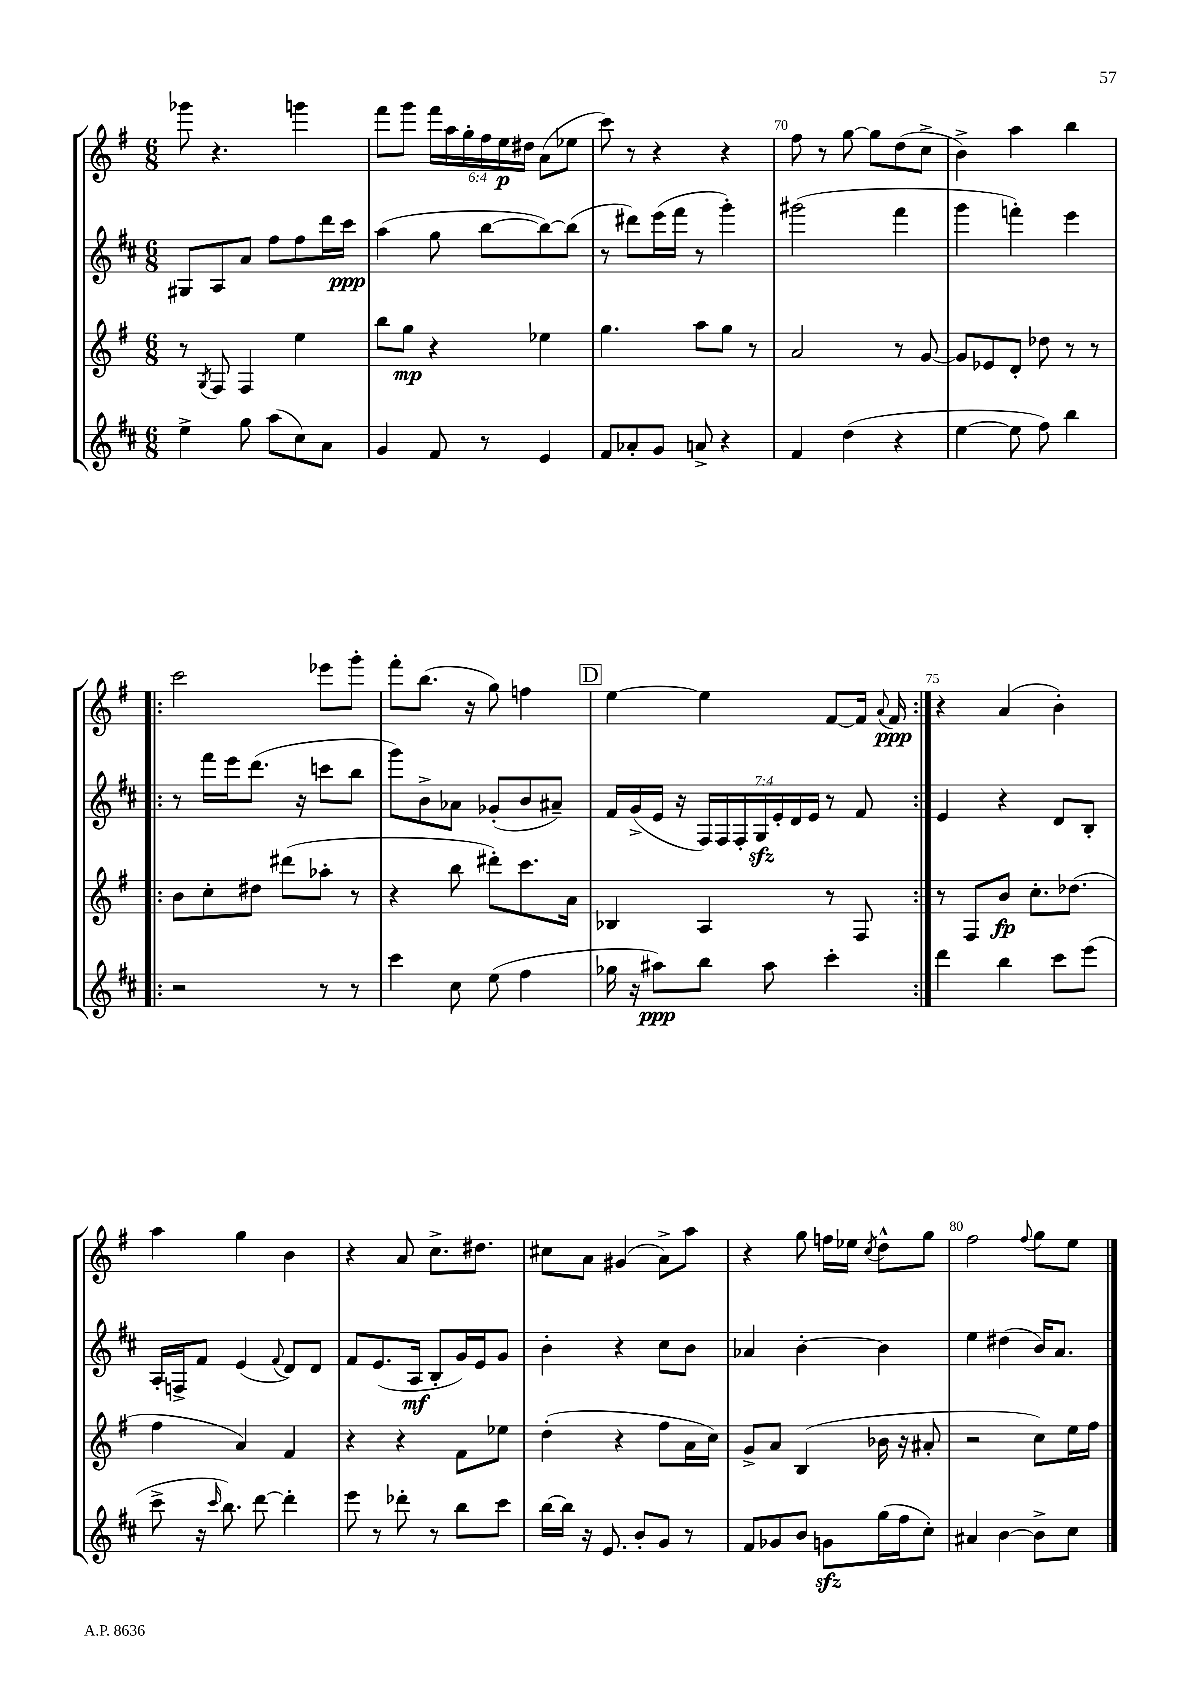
<<
\new StaffGroup <<
\new Staff = "s0" {
    \clef treble \key g \major \numericTimeSignature \time 6/8 \override Staff.TupletNumber.text = #tuplet-number::calc-fraction-text
    \autoBeamOff ges'''8 r4. g'''4 |
    fis'''8[ g'''8] \tuplet 6/4 { fis'''16[ a''16 g''16-. fis''16 e''16\p dis''16] } a'8[( ees''8] |
    c'''8) r8 r4 r4 |
    fis''8 r8 g''8~ g''8[ d''8( c''8]-> |
    b'4->) a''4 b''4 |
    \repeat volta 2 { c'''2 ees'''8[ g'''8]-. |
    fis'''8[-. b''8.]( r16 g''8) f''4 |
    \mark \markup { \box "D" } e''4~ e''4 fis'8[~ fis'16] \appoggiatura { a'8 } fis'16\ppp | }
    r4 a'4( b'4-.) |
    a''4 g''4 b'4 |
    r4 a'8 c''8.[-> dis''8.] |
    cis''8[ a'8] gis'4( a'8[->) a''8] |
    r4 g''8 f''16[ ees''16] \acciaccatura { c''8 } d''8[-^ g''8] |
    fis''2 \appoggiatura { fis''8 } g''8[ e''8] \bar "|." |
}
\new Staff = "s1" {
    \clef treble \key d \major \numericTimeSignature \time 6/8 \override Staff.TupletNumber.text = #tuplet-number::calc-fraction-text
    \autoBeamOff gis8[ a8 a'8] fis''8[ fis''8 d'''16 cis'''16]\ppp |
    a''4( g''8 b''8[~ b''8~) b''8]( |
    r8 dis'''8[) e'''16( fis'''16] r8 g'''4-.) |
    gis'''2( fis'''4 |
    g'''4 f'''4-.) e'''4 |
    \repeat volta 2 { r8 fis'''16[ e'''16 d'''8.]( r16 c'''8[ b''8] |
    g'''8[) b'8-> aes'8] ges'8[-.( b'8 ais'8]--) |
    \mark \markup { \box "D" } fis'16[ g'16->( e'16] r16 \tuplet 7/4 { fis16[) fis16 fis16-. g16\sfz e'16-. d'16 e'16] } r8 fis'8 | }
    e'4 r4 d'8[ b8]-. |
    a16[-. f16-> fis'8] e'4( \appoggiatura { fis'8 } d'8[) d'8] |
    fis'8[ e'8.( a16]\mf b8[-. g'16) e'16 g'8] |
    b'4-. r4 cis''8[ b'8] |
    aes'4 b'4~-. b'4 |
    e''4 dis''4( b'16[) a'8.] \bar "|." |
}
\new Staff = "s2" {
    \clef treble \key g \major \numericTimeSignature \time 6/8
    \autoBeamOff r8 \acciaccatura { g8 } fis8 fis4 e''4 |
    b''8[ g''8]\mp r4 ees''4 |
    g''4. a''8[ g''8] r8 |
    a'2 r8 g'8~ |
    g'8[ ees'8 d'8]-. des''8 r8 r8 |
    \repeat volta 2 { b'8[ c''8-. dis''8] dis'''8[( aes''8]-. r8 |
    r4 b''8 dis'''8[-.) c'''8. a'16] |
    \mark \markup { \box "D" } bes4 a4 r8 fis8 | }
    r8 fis8[ b'8]\fp c''8.[-. des''8.]( |
    fis''4 a'4) fis'4 |
    r4 r4 fis'8[ ees''8] |
    d''4-.( r4 fis''8[ a'16 c''16]) |
    g'8[-> a'8] b4( bes'16 r16 ais'8-. |
    r2 c''8[) e''16 fis''16] \bar "|." |
}
\new Staff = "s3" {
    \clef treble \key d \major \numericTimeSignature \time 6/8
    \autoBeamOff e''4-> g''8 a''8[( cis''8) a'8] |
    g'4 fis'8 r8 e'4 |
    fis'8[ aes'8-. g'8] a'8-> r4 |
    fis'4 d''4( r4 |
    e''4~ e''8 fis''8) b''4 |
    \repeat volta 2 { r2 r8 r8 |
    cis'''4 cis''8 e''8( fis''4 |
    \mark \markup { \box "D" } ges''16 r16 ais''8[\ppp) b''8] ais''8 cis'''4-. | }
    d'''4 b''4 cis'''8[ e'''8]( |
    cis'''8-> r16 \grace { cis'''16 } b''8.) d'''8~ d'''4-. |
    e'''8 r8 des'''8-. r8 b''8[ cis'''8] |
    b''16[~ b''16] r16 e'8. b'8[-. g'8] r8 |
    fis'8[ ges'8 b'8] g'8[\sfz g''16( fis''16 cis''8]-.) |
    ais'4 b'4~ b'8[-> cis''8] \bar "|." |
}
>>
>>
\layout { \context { \Score currentBarNumber = #67 \override BarNumber.break-visibility = ##(#f #t #t) barNumberVisibility = #(every-nth-bar-number-visible 5) } }
